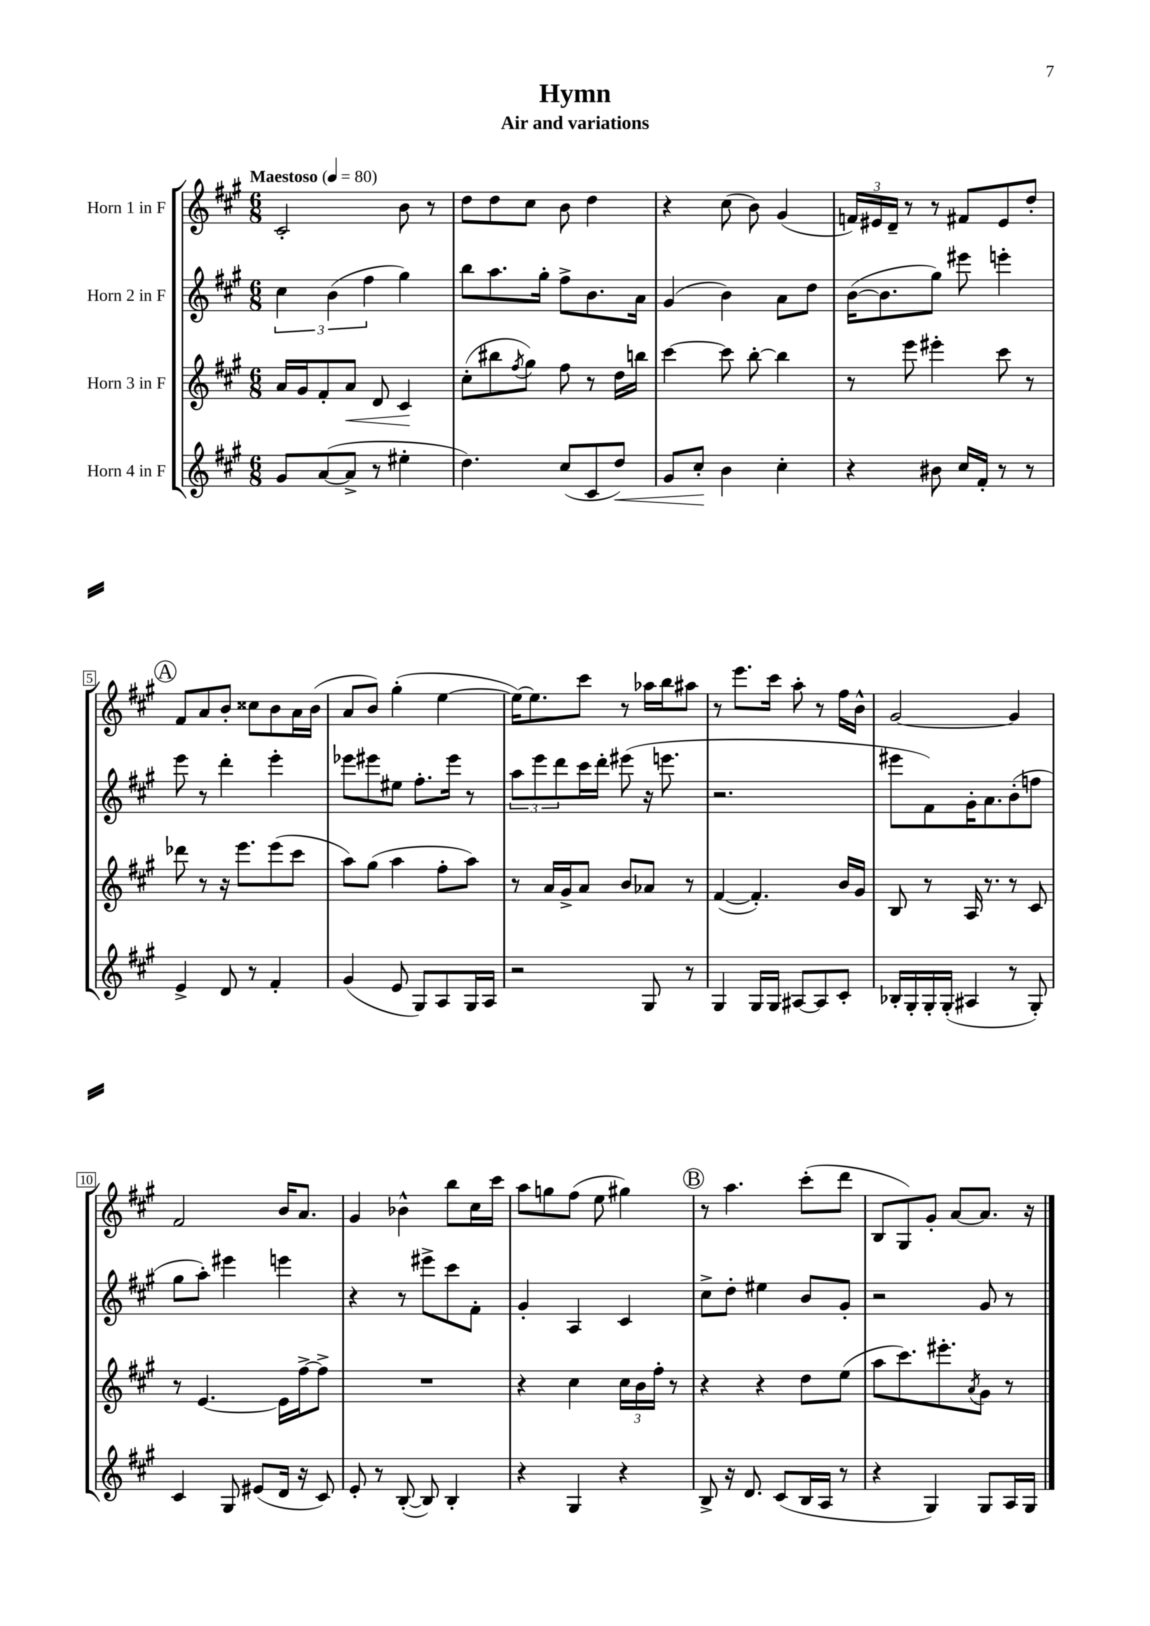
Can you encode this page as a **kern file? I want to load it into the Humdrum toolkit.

**kern	**kern	**kern	**kern
*staff4	*staff3	*staff2	*staff1
*clefG2	*clefG2	*clefG2	*clefG2
*k[f#c#g#]	*k[f#c#g#]	*k[f#c#g#]	*k[f#c#g#]
*M6/8	*M6/8	*M6/8	*M6/8
*MM80	*MM80	*MM80	*MM80
8g#	16a	6cc#	2c#'
.	16g#	.	.
([8a	8f#'	.	.
.	.	(6b	.
8a^]	8a	.	.
.	.	6ff#	.
8r	8d	.	.
4ee#'	4c#	4gg#)	8b
.	.	.	8r
=	=	=	=
4.dd)	(8cc#'	8bb	8dd
.	8bb#	8.aa	8dd
.	8qff#	.	.
.	8gg#)	.	8cc#
.	.	16gg#'	.
(8cc#	8ff#	8ff#^	8b
8c#	8r	8.b	4dd
8dd)	16dd	.	.
.	16bb	16a	.
=	=	=	=
8g#	[4ccc#	(4g#	4r
8cc#'	.	.	.
4b	8ccc#]	4b)	(8cc#
.	[8bb'	.	8b)
4cc#'	4bb]	8a	(4g#
.	.	8dd	.
=	=	=	=
4r	8r	([16b	24f)
.	.	.	24e#
.	.	8.b]	.
.	.	.	24d~
.	8eee	.	8r
8b#	4eee#'	8gg#)	8r
16cc#	.	8eee#	8f#
16f#'	.	.	.
8r	8ccc#	4eee'	8e#
8r	8r	.	8dd'
=	=	=	=
4e^	8ddd-	8eee	8f#
.	8r	8r	8a
8d	16r	4ddd'	8b'
.	8.eee	.	.
8r	.	.	8cc##
4f#'	(8eee	4eee'	8b
.	8ccc#	.	16a
.	.	.	(16b
=	=	=	=
(4g#	8aa)	8eee-	8a
.	(8gg#	8eee#	8b)
8e	4aa	8ee#	(4gg#'
8G#)	.	8.ff#'	.
8A	8ff#'	.	[4ee
.	.	16eee#	.
16G#	8aa)	8r	.
16A	.	.	.
=	=	=	=
2r	8r	12aa	16ee_)
.	.	.	8.ee]
.	.	12eee	.
.	16a	.	.
.	.	12ddd	.
.	16g#^	.	.
.	8a	16ccc#	8ccc#
.	.	16ddd'	.
.	8b	(8eee#	8r
8G#	8a-	16r	16aa-
.	.	8.eee	16bb
8r	8r	.	8aa#
=	=	=	=
4G#	([4f#	2.r	8r
.	.	.	8.eee
16G#	4.f#'])	.	.
16G#	.	.	16ccc#
[8A#	.	.	8aa'
8A#]	.	.	8r
8c#'	16b	.	16ff#
.	16g#	.	16b^^
=	=	=	=
16B-'	8B	8eee#	[2g#
16G#'	.	.	.
16G#'	8r	8f#)	.
(16G#'	.	.	.
4A#	16A	16g#'	.
.	8.r	8.a	.
8r	8r	(8b'	4g#]
8G#')	8c#	8ff	.
=	=	=	=
4c#	8r	8gg#	2f#
.	[4.e	8aa')	.
8G#	.	4eee#	.
(8e#	.	.	.
16d	16e]	4eee	16b
16r	[16ff#^	.	8.a
8c#)	8ff#^]	.	.
=	=	=	=
8e'	2.r	4r	4g#
8r	.	.	.
([8B'	.	8r	4b-^^
8B])	.	8eee#^	.
4B'	.	8ccc#	8bb
.	.	8f#'	16cc#
.	.	.	16ccc#
=	=	=	=
4r	4r	4g#'	8aa
.	.	.	8gg
4G#	4cc#	4A	(8ff#
.	.	.	8ee
4r	24cc#	4c#	4gg#)
.	24b	.	.
.	24ff#'	.	.
.	8r	.	.
=	=	=	=
8B^	4r	8cc#^	8r
16r	.	8dd'	4.aa
8.d	.	.	.
.	4r	4ee#	.
(8c#	.	.	.
16B	8dd	8b	(8ccc#'
16A	.	.	.
8r	(8ee	8g#'	8ddd
=	=	=	=
4r	8aa	2r	8B
.	8.ccc#)	.	8G#)
4G#)	.	.	8g#'
.	8.eee#'	.	.
.	.	.	[8a
.	8qa	.	.
8G#	8g#	8g#	8.a]
16A	8r	8r	.
16G#	.	.	16r
==	==	==	==
*-	*-	*-	*-
